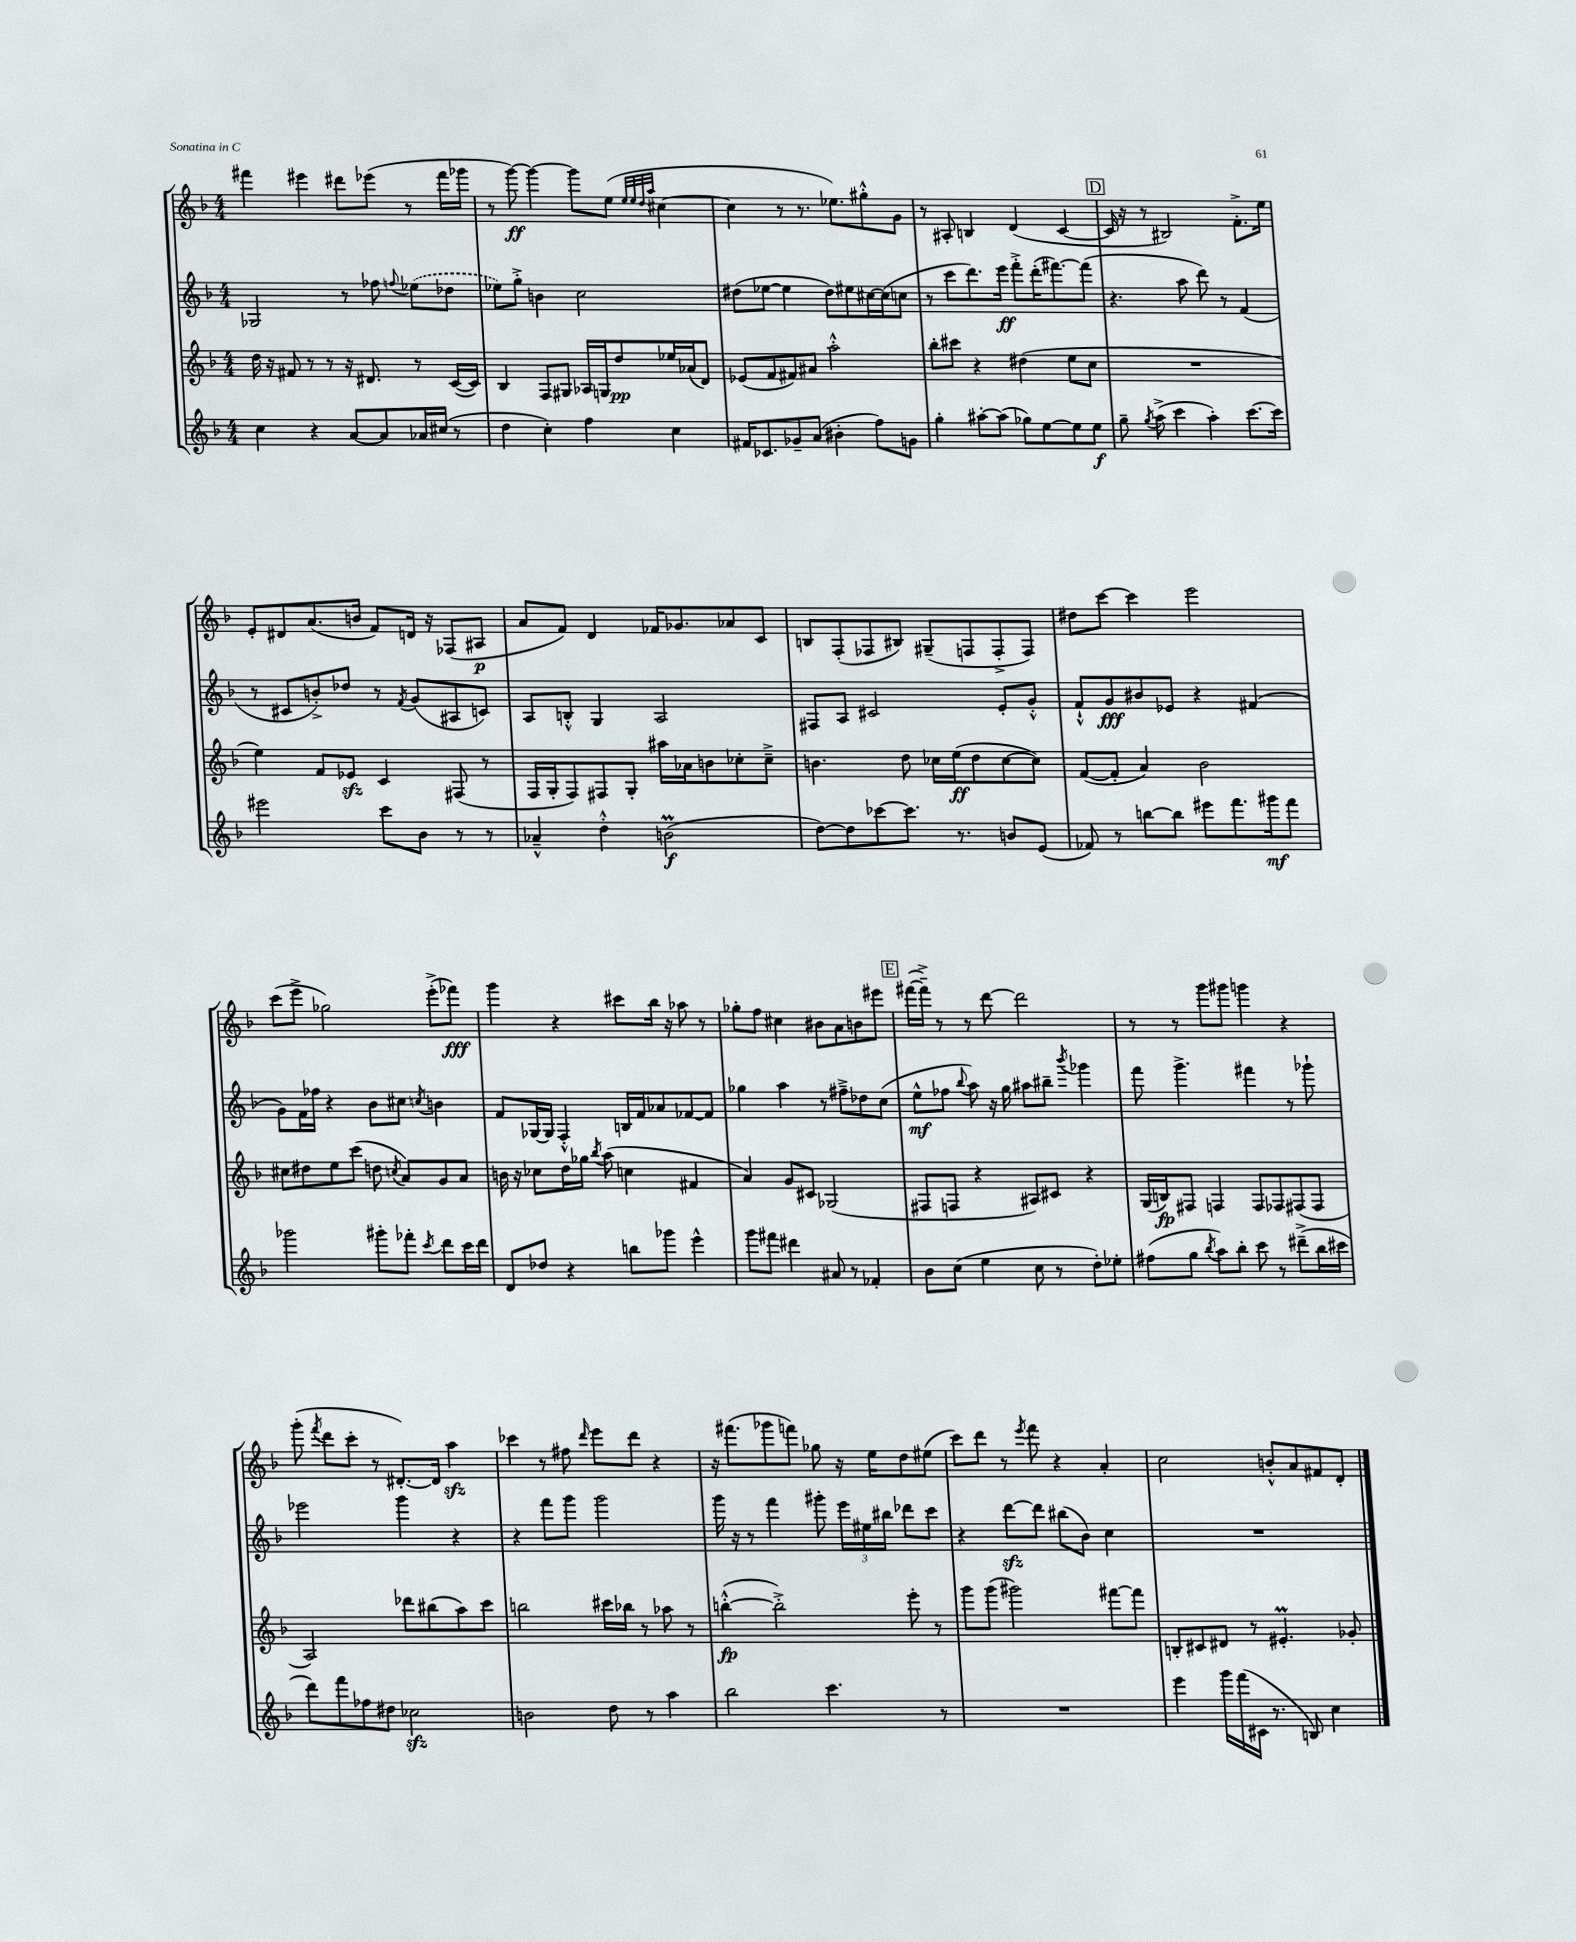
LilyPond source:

<<
\new StaffGroup <<
\new Staff = "s0" {
    \clef treble \key f \major \numericTimeSignature \time 4/4
    \autoBeamOff fis'''4 eis'''4 dis'''8[ ees'''8]( r8 fis'''16[ ges'''16] |
    r8 g'''8~\ff) g'''4~ g'''8[ e''8]( \grace { e''32[ e''32 d''32 a''32] } cis''4~ |
    cis''4 r8 r8. ees''8.[) gis''8-.-^ g'8] |
    r8 ais8-. b4 d'4( c'4~ |
    \mark \markup { \box "D" } c'16 r16 r8 bis2) f'8.[-.-> e''16] |
    e'8[-. dis'8 a'8.( b'16] f'8[) d'16] r16 fes8[( ais8]\p |
    a'8[ f'8]) d'4 fes'16[ ges'8. aes'8 c'8] |
    b8[ f8-.( fes8 bis8]) gis8[--( f8 f8-.-> f8]) |
    dis''8[ c'''8]~ c'''4 e'''2 |
    c'''8[( e'''8]-> ges''2) e'''8[-.->( fes'''8]\fff) |
    g'''4 r4 cis'''8[ bes''16] r16 aes''8 r8 |
    ges''8[-. f''8] cis''4 bis'8[ a'8 b'8 eis'''8] |
    \mark \markup { \box "E" } fis'''16[~( fis'''16]--->) r8 r8 d'''8~ d'''2 |
    r8 r8 g'''8[ gis'''8] g'''4 r4 |
    g'''8-.( \acciaccatura { f'''8 } d'''8[ c'''8]-. r8 dis'8.[~-.) dis'16] a''4\sfz |
    ces'''4 r8 fis''8 \grace { d'''16 } e'''8[ d'''8] r4 |
    r16 fis'''8.[( ges'''8 f'''8]) ges''8 r16 e''16[ d''8 eis''8]( |
    c'''8[) d'''8] r8 \acciaccatura { e'''8 } f'''8 r4 a'4-. |
    c''2 b'8[-.-^ a'8 fis'8 d'8]-. \bar "|." |
}
\new Staff = "s1" {
    \clef treble \key f \major \numericTimeSignature \time 4/4
    \autoBeamOff ges2 r8 fes''8 \appoggiatura { f''8 } \once \slurDashed ees''8[( des''8] |
    ees''8[) g''8]-.-> b'4 c''2 |
    dis''8[( ees''8]~ ees''4 dis''8[) eis''8 cis''16~ cis''16( c''8] |
    r8 c'''8[ d'''8.) e'''16]\ff f'''8[-.-> d'''16-.( fis'''8.~) fis'''8]( |
    \mark \markup { \box "D" } r4. a''8 d'''8) r8 f'4( |
    r8 cis'8[ b'8-.->) des''8] r8 \acciaccatura { f'8 } g'8[( ais8 c'8]) |
    a8[ b8]-.-^ g4 a2 |
    fis8[ a8] cis'2 e'8[-. g'8]-.-^ |
    f'8[-!-^ g'8\fff bis'8 ees'8] r4 fis'4( |
    g'8[) f'16 fes''16] r4 bes'8[ cis''8] \acciaccatura { c''8 } b'4 |
    f'8[ ges16~ ges16] f4-.-^ b16[ f'16 aes'8 fes'8~ fes'8] |
    ges''4 a''4 r8 fis''8[---> des''8 c''8]( |
    \mark \markup { \box "E" } e''8[-^\mf fes''8] \appoggiatura { bes''8 } a''8) r16 g''16 ais''8[ bis''8]-- \acciaccatura { bes'''8 } ges'''4 |
    f'''8 g'''4.-> fis'''4 r8 ges'''8-! |
    ees'''2 g'''4 r4 |
    r4 f'''8[ g'''8] g'''2 |
    g'''16 r16 r8 f'''4 gis'''8-. \tuplet 3/2 { e'''16[ eis''16 bis''16] } des'''8[ c'''8] |
    r4 d'''8[~\sfz d'''8] bis''8[( bes'8]) c''4 |
    R1 \bar "|." |
}
\new Staff = "s2" {
    \clef treble \key f \major \numericTimeSignature \time 4/4
    \autoBeamOff d''16 r16 fis'8 r8 r8 r16 dis'8. r8 c'16[~( c'16]) |
    bes4 f8[ gis8] aes16[ g16 d''8\pp ees''16 aes'16( d'8]) |
    ees'8[( f'8 fis'8) ais'8] a''2-.-^ |
    bes''8[-. cis'''8] r4 dis''4( e''8[ c''8] |
    \mark \markup { \box "D" } R1 |
    e''4) f'8[ ees'8]\sfz c'4 fis8( r8 |
    f16[ g16-. f8) fis8 g8]-. ais''16[ aes'16 b'8 ces''8-. ces''8]---> |
    b'4. d''8 ces''16[ e''16\ff( d''8 ces''8~ ces''8]) |
    f'8[~( f'8]-. a'4) bes'2 |
    cis''8[ dis''8 e''8 c'''8]( d''8 \acciaccatura { c''8 } a'8[) g'8 a'8] |
    b'16 r16 ces''8[ d''16 ges''16] \acciaccatura { bes''8 } a''8( c''4 fis'4 |
    a'4) g'8[ cis'8] ges2( |
    \mark \markup { \box "E" } fis8[ f8] r4 ais8[) cis'8] r4 |
    g16[( b16\fp) fis8] f4 f8[ fes8 fis8( fis8] |
    a2) des'''8[ bis''8( a''8) c'''8] |
    b''2 cis'''16[ bes''16] r8 aes''8 r8 |
    b''4~-.-^\fp( b''2-.->) e'''8-. r8 |
    g'''8[ g'''8]( gis'''2) fis'''8[~ fis'''8] |
    b8[-. cis'8 dis'8] r8 eis'4.-.\prall ges'8-. \bar "|." |
}
\new Staff = "s3" {
    \clef treble \key f \major \numericTimeSignature \time 4/4
    \autoBeamOff c''4 r4 a'8[~ a'8 aes'16 cis''16]( r8 |
    d''4 c''4-.) f''4 c''4 |
    fis'16[ ces'8. ges'8-- a'8]( bis'4-. f''8[) g'8] |
    g''4-. ais''8[~-. ais''8]( ges''8[) e''8~ e''8 e''8]\f |
    \mark \markup { \box "D" } g''8-- \acciaccatura { g''8 } a''8->( c'''4 a''4-.) c'''8.[~ c'''16] |
    eis'''2 c'''8[ bes'8] r8 r8 |
    aes'4---^ d''4-.-^ b'2\prall\f( |
    d''8[~) d''8 ces'''8~ ces'''8.] r8. b'8[ e'8]( |
    fes'8) r8 b''8[~ b''8] eis'''8[ f'''8. gis'''16\mf f'''8] |
    ges'''2 gis'''8[-. fes'''8]-. \acciaccatura { c'''8 } d'''8[ c'''16 d'''16] |
    d'8[ des''8] r4 b''8[ ges'''8] e'''4-^ |
    g'''8[ fis'''8] dis'''4 ais'8 r8 fes'4-. |
    \mark \markup { \box "E" } bes'8[ c''8]( e''4 c''8 r8 d''8[-.) ees''8]-. |
    fis''8[( g''8] \acciaccatura { bes''8 } a''8[) bes''8]-. c'''8 r8 dis'''8[--->( bes''16 cis'''16] |
    d'''8[) f'''8 fes''8 dis''8] ces''2\sfz |
    b'2 d''8 r8 a''4 |
    bes''2 c'''4. r8 |
    R1 |
    e'''4 g'''16[ f'''16( cis'16] r8. b8) c''4 \bar "|." |
}
>>
>>
\layout { \context { \Score \remove "Bar_number_engraver" } }
